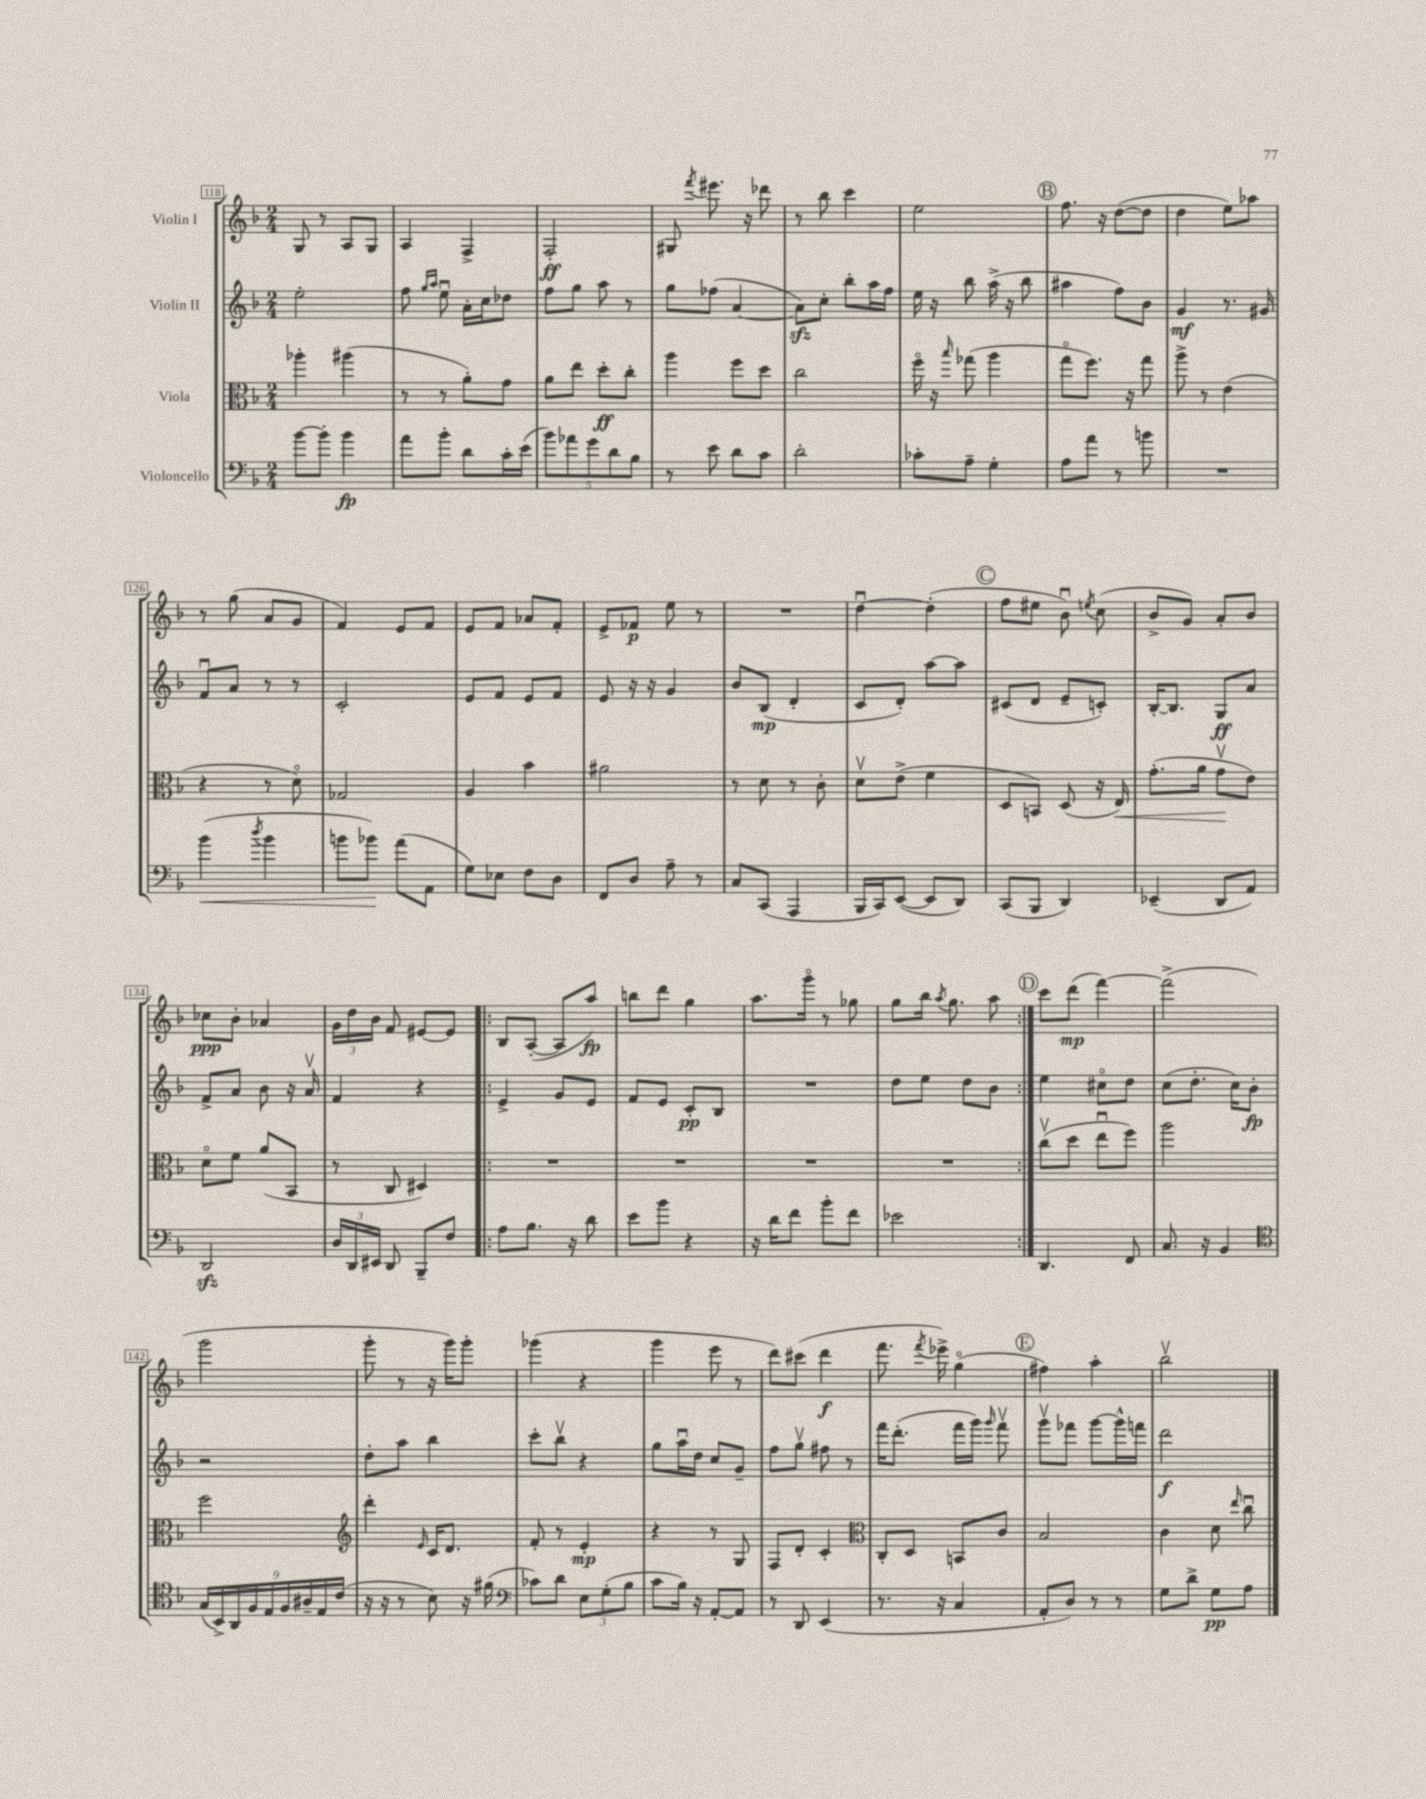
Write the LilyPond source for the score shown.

<<
\new StaffGroup <<
\new Staff = "s0" \with { instrumentName = "Violin I" } {
    \clef treble \key f \major \numericTimeSignature \time 2/4
    \autoBeamOff g8 r8 a8[ g8] |
    a4 f4-> |
    f2-.\ff |
    gis8 \acciaccatura { f'''8 } eis'''8. r16 des'''8 |
    r8 bes''8 c'''4 |
    e''2 |
    \mark \markup { \circle "B" } f''8. r16 d''8[~( d''8] |
    d''4 e''8[) aes''8] |
    r8 g''8( a'8[ g'8] |
    f'4) e'8[ f'8] |
    e'8[ f'8] aes'8[ f'8]-. |
    e'8[-> fes'8]\p e''8 r8 |
    R2 |
    d''4~\downbow d''4-.( |
    \mark \markup { \circle "C" } f''8[ eis''8] bes'8\downbow) \acciaccatura { e''8 } c''8( |
    bes'8[-> g'8]) a'8[-. bes'8] |
    ces''8[\ppp bes'8]-. aes'4 |
    \tuplet 3/2 { g'16[ d''16 bes'16] } f'8 eis'8[~ eis'8] |
    \repeat volta 2 { bes8[ a8]~-.( a8[ a''8]\fp) |
    b''8[ d'''8] g''4 |
    a''8.[ g'''16]\flageolet r8 ges''8 |
    g''8[ bes''16] \acciaccatura { a''8 } g''8. a''8 | }
    \mark \markup { \circle "D" } c'''8[ d'''8]\mp( f'''4~) |
    f'''2->( |
    g'''2 |
    g'''8-. r8 r16 g'''16[) g'''8]-. |
    ges'''4( r4 |
    g'''4 e'''8 r8 |
    d'''8[) cis'''8]( d'''4\f |
    f'''8. \acciaccatura { f'''8 } ees'''16->) g''4\flageolet( |
    \mark \markup { \circle "E" } fis''4) a''4-. |
    bes''2\upbow \bar "|." |
}
\new Staff = "s1" \with { instrumentName = "Violin II" } {
    \clef treble \key f \major \numericTimeSignature \time 2/4
    \autoBeamOff e''2-. |
    f''8 \grace { g''16[ a''16] } e''8\downbow a'16[-. c''16 des''8] |
    f''8[ g''8] a''8 r8 |
    g''8[ fes''8]( a'4~ |
    a'8[\sfz) c''8]-. bes''8[-. a''16 f''16] |
    e''16 r16 bes''8 a''16->( r16 bes''8 |
    \mark \markup { \circle "B" } ais''4 f''8[) bes'8] |
    g'4\mf r8. gis'16 |
    f'8[\downbow a'8] r8 r8 |
    c'2-. |
    e'8[ f'8] e'8[ f'8] |
    e'8 r16 r16 g'4 |
    bes'8[ bes8]\mp( d'4-. |
    c'8[ d'8]-.) a''8[~ a''8] |
    \mark \markup { \circle "C" } cis'8[( d'8] e'8[-- c'8]-.) |
    bes16[~-. bes8.] g8[\ff a'8] |
    f'8[-> a'8] bes'8 r16 a'16\upbow |
    f'4 r4 |
    \repeat volta 2 { e'4-> g'8[ e'8] |
    f'8[ e'8] c'8[-.\pp bes8] |
    R2 |
    d''8[ e''8] d''8[ bes'8] | }
    \mark \markup { \circle "D" } e''4 cis''8[\flageolet d''8] |
    c''8[( d''8.]-. c''16[) bes'8]-.\fp |
    r2 |
    d''8[-. a''8] bes''4 |
    c'''8[-. bes''8]\upbow r4 |
    g''8[ a''16\downbow d''16] c''8[ g'8]-- |
    f''8[ g''8]\upbow fis''8 r8 |
    f'''16[ d'''8.]-.( f'''16[ g'''16]) \grace { g'''16 } f'''8\upbow |
    \mark \markup { \circle "E" } g'''8[\upbow fes'''8] g'''8[~ g'''16-^ f'''16] |
    d'''2\f \bar "|." |
}
\new Staff = "s2" \with { instrumentName = "Viola" } {
    \clef alto \key f \major \numericTimeSignature \time 2/4
    \autoBeamOff aes''4-. ais''4( |
    r8 r8 a'8[-.) g'8] |
    a'8[ e''8] d''8[-.\ff c''8]-. |
    a''4 f''8[ d''8] |
    c''2 |
    f''16\flageolet r16 \grace { bes''16 } ges''8( a''4 |
    \mark \markup { \circle "B" } g''8[\flageolet f''8.]) r16 g''8 |
    a''8-> r8 e'4( |
    r4 r8 d'8\flageolet) |
    ges2 |
    a4 bes'4 |
    ais'2 |
    r8 d'8 r8 c'8-. |
    d'8[\upbow e'8]->( f'4 |
    \mark \markup { \circle "C" } d8[ b,8]) d8( r16 e16\<) |
    g'8.[-.( a'16] g'8[\upbow\! e'8]) |
    d'8[\flageolet f'8] a'8[( bes,8] |
    r8 c8 dis4) |
    \repeat volta 2 { R2 |
    R2 |
    R2 |
    R2 | }
    \mark \markup { \circle "D" } c''8[\upbow( d''8] e''8[\downbow f''8]) |
    a''2 |
    f''2 |
    \clef treble d'''4-. \grace { e'16 } c'16[ d'8.] |
    f'8-. r8 e'4-.\mp |
    r4 r8 g8 |
    f8[ d'8]-. c'4-. |
    \clef alto c8[-. d8] b,8[ c'8] |
    \mark \markup { \circle "E" } bes2 |
    c'4 d'8 \grace { e''16 } c''8\downbow \bar "|." |
}
\new Staff = "s3" \with { instrumentName = "Violoncello" } {
    \clef bass \key f \major \numericTimeSignature \time 2/4
    \autoBeamOff bes'8[~ bes'8]-. bes'4\fp |
    a'8[ bes'8]-. d'8[ c'16-. e'16]( |
    \tuplet 5/4 { bes'8[) aes'8 g'8 d'8 bes8] } |
    r8 e'8 d'8[ c'8] |
    d'2-. |
    ces'8[-. a8]-- g4-. |
    \mark \markup { \circle "B" } a8[ a'8] r8 b'8 |
    R2 |
    bes'4\<( \acciaccatura { d''8 } bes'4 |
    b'8[ bes'8]\!) a'8[( a,8] |
    g8[) ees8] f8[ d8] |
    f,8[ d8] a8-- r8 |
    c8[ c,8]( a,,4 |
    bes,,16[ c,16) e,8]~( e,8[ d,8]) |
    \mark \markup { \circle "C" } c,8[( bes,,8] d,4) |
    ees,4--( d,8[ a,8]) |
    d,2\sfz |
    \tuplet 3/2 { d16[ d,16 eis,16] } d,8 bes,,8[-- f8] |
    \repeat volta 2 { a8[ bes8.] r16 d'8 |
    e'8[ bes'8] r4 |
    r16 d'16[ f'8] bes'8[-. f'8] |
    ees'2 | }
    \mark \markup { \circle "D" } d,4. f,8 |
    c8. r16 bes,4 |
    \clef tenor \tuplet 9/8 { g16[( bes,16->) a,16 f16 e16 f16 ais16-- e16 c'16]( } |
    r16 r16 r8 bes8) r16 fis'16( |
    \clef bass ces'8[) d'8] \tuplet 3/2 { e8[ g8-.( bes8] } |
    c'8[ bes16]) r16 a,8[~-. a,8] |
    r8 d,8 e,4( |
    r8. r16 c4 |
    \mark \markup { \circle "E" } a,8[-. d8]) r8 r8 |
    g8[ d'8]-> g8[\pp a8] \bar "|." |
}
>>
>>
\layout { \context { \Score currentBarNumber = #118 \override BarNumber.stencil = #(make-stencil-boxer 0.1 0.3 ly:text-interface::print) } }
